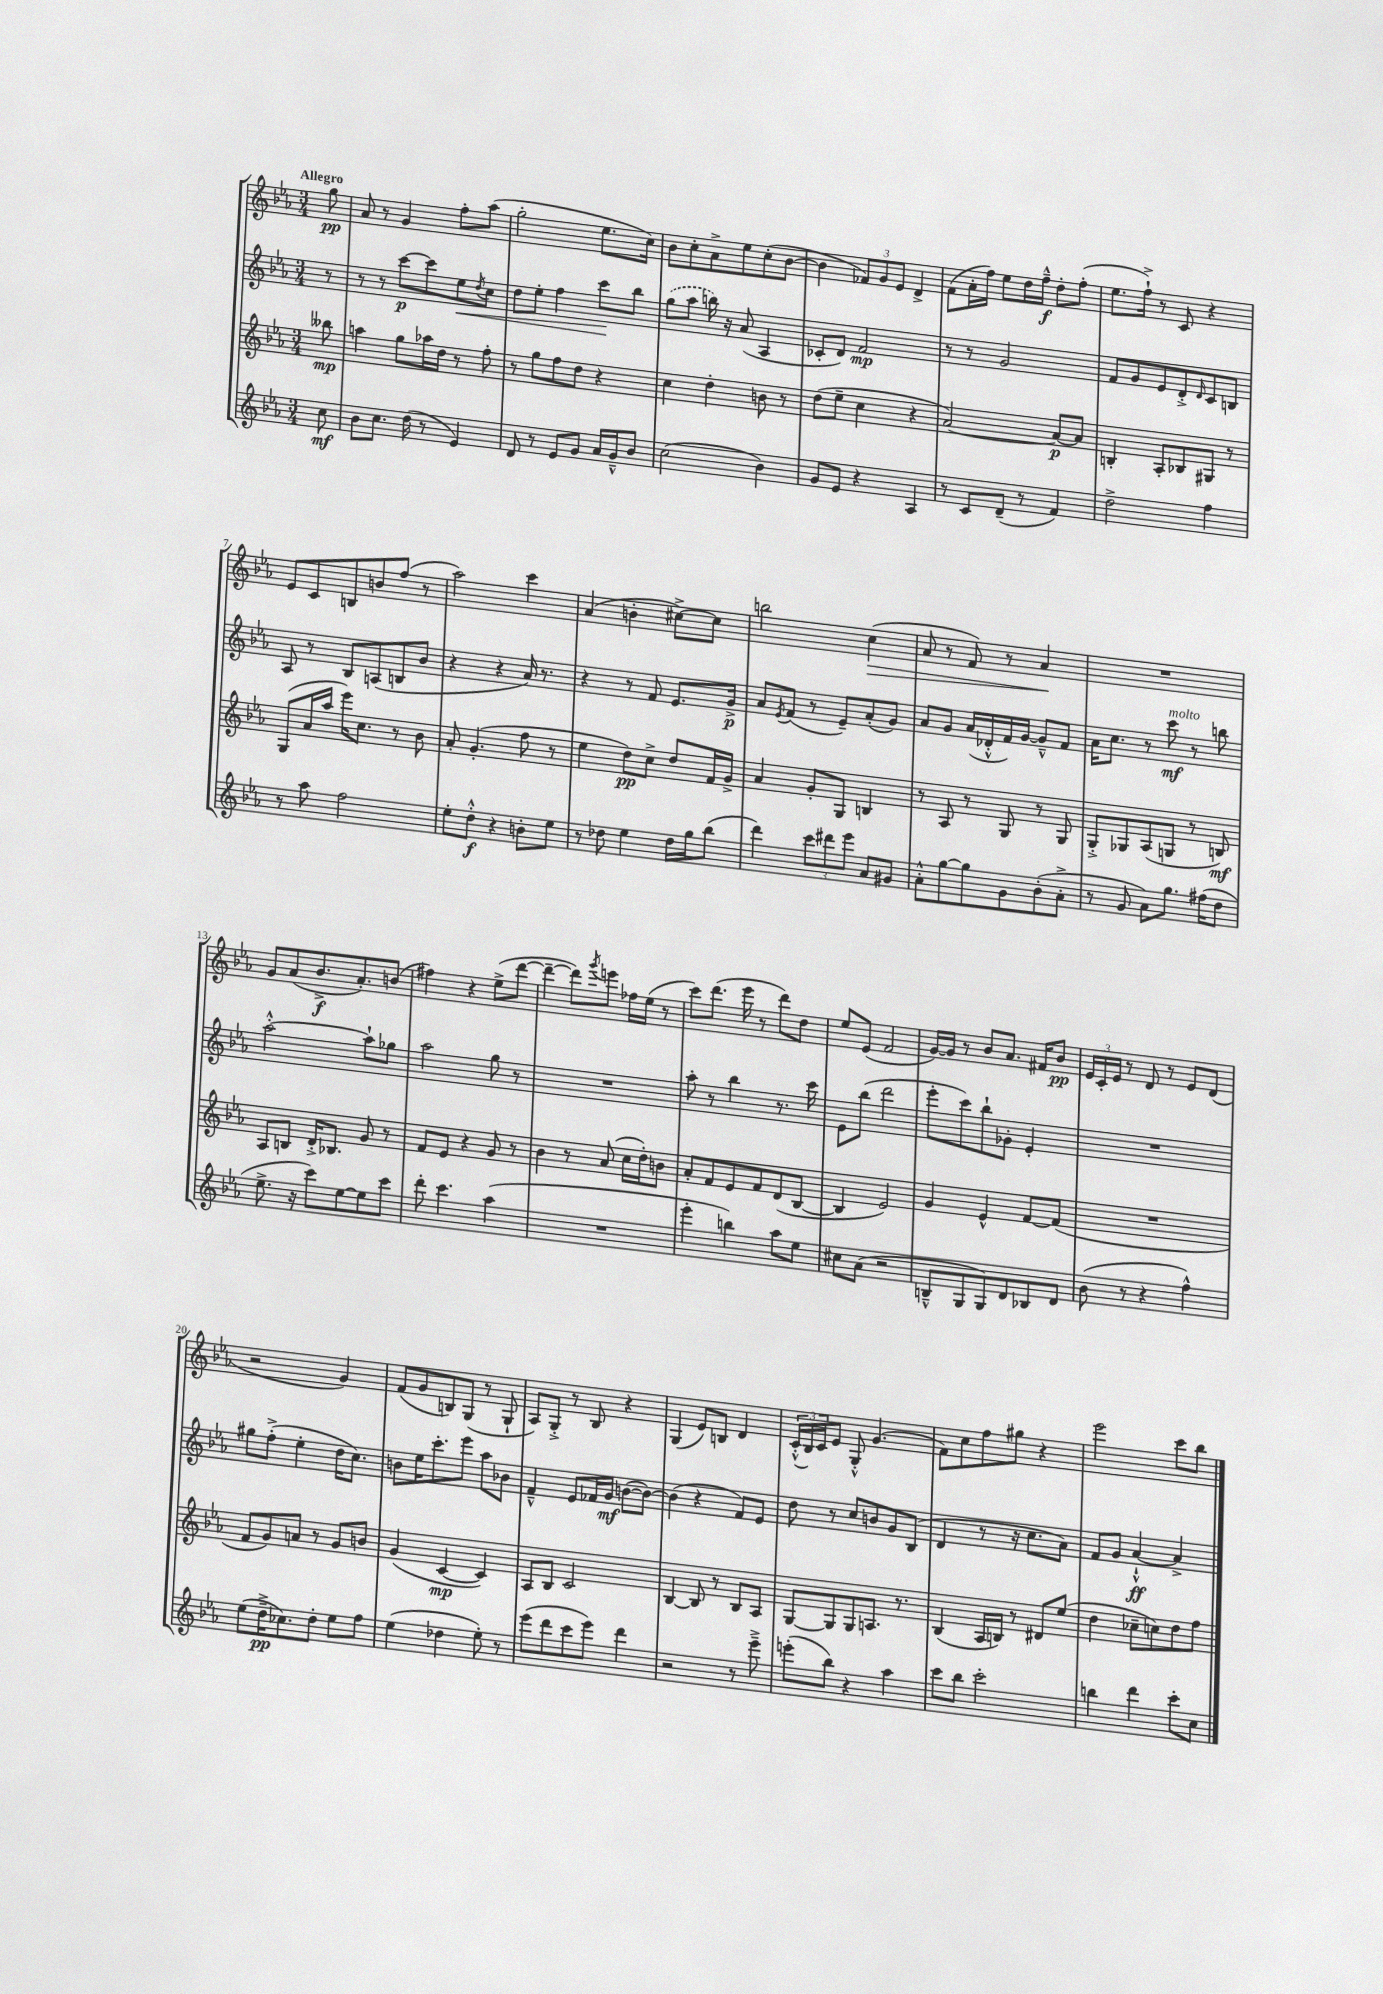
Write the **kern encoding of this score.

**kern	**kern	**kern	**kern
*staff4	*staff3	*staff2	*staff1
*clefG2	*clefG2	*clefG2	*clefG2
*k[b-e-a-]	*k[b-e-a-]	*k[b-e-a-]	*k[b-e-a-]
*M3/4	*M3/4	*M3/4	*M3/4
8cc\	8bb--\	8r	8gg\
=	=	=	=
8b-\L	4aa\	8r	8a-/
8.cc\J	.	8r	8r
.	8gg\L	[8ccc\L	4g/
(16dd\	.	.	.
8r	16aa-\L	8ccc\]	.
.	16dd\JJ	.	.
4e-/)	8r	8ee-\	8ff'\L
.	.	8qdd/	.
.	8ff'\	8cc\J	(8aa-\J
=	=	=	=
8d/	8r	8dd\L	2gg'\
8r	8gg\L	8ee-'\J	.
8e-/L	8ff\	4ff\	.
8g/J	8dd\J	.	.
16a-/LL	4r	8ccc\L	8.ee-\L
16g~^^/J	.	.	.
8b-/J	.	8bb-\J	.
.	.	.	16cc\Jk)
=	=	=	=
(2cc\	4cc\	(8gg\L	8b-\L
.	.	8aa-\J	8cc'\
.	4dd'\	16bb\)	8a-^\
.	.	16r	.
.	.	(8a-/	8ee-\
4b-\)	8b\	4A-/	(8cc'\
.	8r	.	[8b-\J
=	=	=	=
8g/L	(8dd\L	8c-'/L	4b-\]
8e-/J	8ee-~\J	8d/J)	.
4r	4cc\	2f/	12f-/L)
.	.	.	12g/
.	.	.	12e-/J
4A-/	4r	.	4d^/
=	=	=	=
8r	[2a-/)	8r	(8f\L
8c/L	.	8r	16a-'\L
.	.	.	16ff\JJ)
(8d~/J	.	2g/	8ee-\L
8r	.	.	16dd\L
.	.	.	16ff~^^\JJ
4f/)	8a-/_L	.	8dd'\L
.	8a-/]J	.	(8ff'\J
=	=	=	=
2dd^\	4B'/	8f/L	8.ee-\L
.	.	8g/	.
.	.	.	16ff`^\Jk)
.	8A-'/L	8e-/	8r
.	8B-/	8d'^/	8c/
.	.	16qqd/	.
4ff\	8G#/J	8c/	4r
.	8r	8B/J	.
=	=	=	=
8r	(8G/L	8A-/	8e-/L
8aa-\	16a-/L	8r	8c/
.	16aa-/JJ	.	.
2ff\	16eee-\LK)	8B-/L	8B/
.	8.cc\J	.	.
.	.	(8A/	8b/
.	8r	8B/	(8ff/J
.	8b-\	8b-/J	8r
=	=	=	=
8ee-'\L	8a-'/	4r	2aa-\)
8dd'^^\J	(4.g'/	.	.
4r	.	4r	.
8b'\L	8ff\	16a-/)	4ccc\
.	.	8.r	.
8ee-\J	8r	.	.
=	=	=	=
8r	4ee-\	4r	(4a-/
8dd-\	.	.	.
4ee-\	8dd\L)	8r	4b'\
.	8cc^\J	8f/	.
16dd-\LL	8dd/L	8.e-/L	[8cc#^\L)
16gg\J	.	.	.
(8bb-\J	16f/L	.	8cc#\]J
.	16g^/JJ	16g^/Jk	.
=	=	=	=
4ddd\)	4a-/	8a-/L	2bb\
.	.	8qe-/	.
.	.	(8f/J	.
12ccc\L	8g'/L	8r	.
12ddd#\	.	.	.
.	8G/J	8e-~/L)	.
12eee-\J	.	.	.
8a-/L	4B/	(8a-'/	(4cc\
8g#/J	.	8g/J)	.
=	=	=	=
8a-'^^\L	8r	8a-/L	8a-/
[8gg\	8A-/	8g/J	8r
8gg\]	8r	(16a-/LL	8f/)
.	.	16d-'^^/	.
8g\	8G/	16f/)	8r
.	.	[16g/JJ	.
(8b-'\	8r	8g~^^/]L	4a-/
8a-'^\J	8G/	8f/J	.
=	=	=	=
8r	8G'^/L	16a-\LK	2.r
.	.	8.cc\J	.
8g/	8G-/	.	.
8a-\L)	(8A-/	8r	.
8.gg\J	8G/J	8ccc\	.
.	8r	8r	.
(16ff#\LK	.	.	.
8dd\J	8B/)	8bb\	.
=	=	=	=
8.ee-^\	8A-/L	[2aa-'^^\	8g/L
.	8B/J	.	(8a-/
16r	.	.	.
8ccc\L)	16d'^/LK	.	8.b-^/
.	8.B-/J	.	.
[8ee-\	.	.	.
.	.	.	8.a-'/)
8ee-\]	8g/	8aa-`\]L	.
8ccc\J	8r	8gg-\J	(8b/J
=	=	=	=
8ddd'\	8f/L	2aa-\	4ff#\)
4.ccc\	8e-/J	.	.
.	4r	.	4r
(4aa-\	8g/	8gg\	(8ee-^\L
.	8r	8r	[8ddd\J
=	=	=	=
2.r	4b-\	2.r	4ddd~\_
.	8r	.	8ddd\]L)
.	.	.	8qggg/
.	(8a-/	.	8eee\J
.	16cc\LL	.	16ff-\LL
.	16dd'\J)	.	(16ee-\JJ
.	8b\J	.	8r
=	=	=	=
4eee-'\	8a-'/L	8aa-'\	8ccc\L)
.	8f/	8r	(8.ddd\J
4bb\)	8e-/	4bb-\	.
.	.	.	16eee-\
.	8f/	.	8r
8aa-\L	(8d/	8.r	8ddd\L)
8ee-\J	[8B-/J	.	8dd\J
.	.	16ccc\	.
=	=	=	=
8cc#\L	4B-/]	8e-\L	8ee-/L
(8a-\J	.	(8bb-\J	(8e-/J
2r	2e-/)	2ddd\	2f/
=	=	=	=
8B~^^/L	4g/	8eee-'\L	[16g/LL)
.	.	.	16g/]JJ
8G/	.	8ccc\)	8r
8G/)	4e-^^/	8bb-`\	8b-/L
8d/	.	8g-'\J	8.a-/J
8B-/	[8f/L	4e-'/	.
.	.	.	16f#/LK
8d/J	(8f/]J	.	8b-/J
=	=	=	=
(8b-\	2.r	2.r	24e-/LL
.	.	.	24c'/
.	.	.	24e-/JJ
8r	.	.	8r
4r	.	.	8d/
.	.	.	8r
4ff^^\)	.	.	8e-/L
.	.	.	(8d/J
=	=	=	=
(8ee-\L	8f/L	8gg#\L	2r
16dd~^\K	8g/)	(8ff'^\J	.
8.cc-\)	.	.	.
.	8a/J	4ee-'\	.
8dd'\J	8r	.	.
8ee-\L	8g/L	16dd\LK	4g/)
.	.	8.cc\J)	.
8ff\J	8b/J	.	.
=	=	=	=
(4ee-\	(4g/	8b\L	(8f/L
.	.	16ee-\K	8g/
.	.	8.ccc'\	.
4dd-\	[4c/	.	8B/)
.	.	8eee-\J	(8G/J
8ee-'\)	4c/])	8aa-\L	8r
8r	.	8b-\J	8G`/
=	=	=	=
(8eee-\L	8A-/L	4f~^^/	8A-/L)
8ddd\	8B-/J	.	8G'^/J
8ccc\	2c/	8e-/L	8r
8eee-\J)	.	16f-/L	8B-/
.	.	16g/JJ	.
4ddd\	.	([8b\L	4r
.	.	8b\_J)	.
=	=	=	=
2r	[4B-/	(4b\]	(4G/
.	8B-/]	4r	8e-/L)
.	8r	.	8B/J
8r	8B-/L	8f/L)	4d/
8eee-~^\	8A-/J	8e-/J	.
=	=	=	=
(8eee'\L	[8G/L	8dd\	(24c'^^/LL
.	.	.	24B-/)
.	.	.	24c/J
8bb-\J)	8G/]	8r	8e-/J
4r	8G/	8cc/L	8G'^^/
.	8.A/J	8b/	(4.g/
4aa-\	.	8g/	.
.	8.r	.	.
.	.	(8B-/J	.
=	=	=	=
8ccc\L	(4B-/	4d/	8f\L)
8bb-\J	.	.	8cc\
2ccc'\	16A-/LL	8r	8ff\
.	16B/JJ)	.	.
.	8r	16r	8gg#\J
.	.	8.cc\L	.
.	8d#/L	.	4r
.	(8ee-/J	8a-\J)	.
=	=	=	=
4bb\	4dd\	8f/L	2eee-\
.	.	8g/J	.
4ddd\	8cc-~\L	[4a-`^^/	.
.	8cc\)	.	.
8ccc'\L	8dd\	4a-^/]	8ccc\L
8cc\J	8ff\J	.	8bb-\J
==	==	==	==
*-	*-	*-	*-
